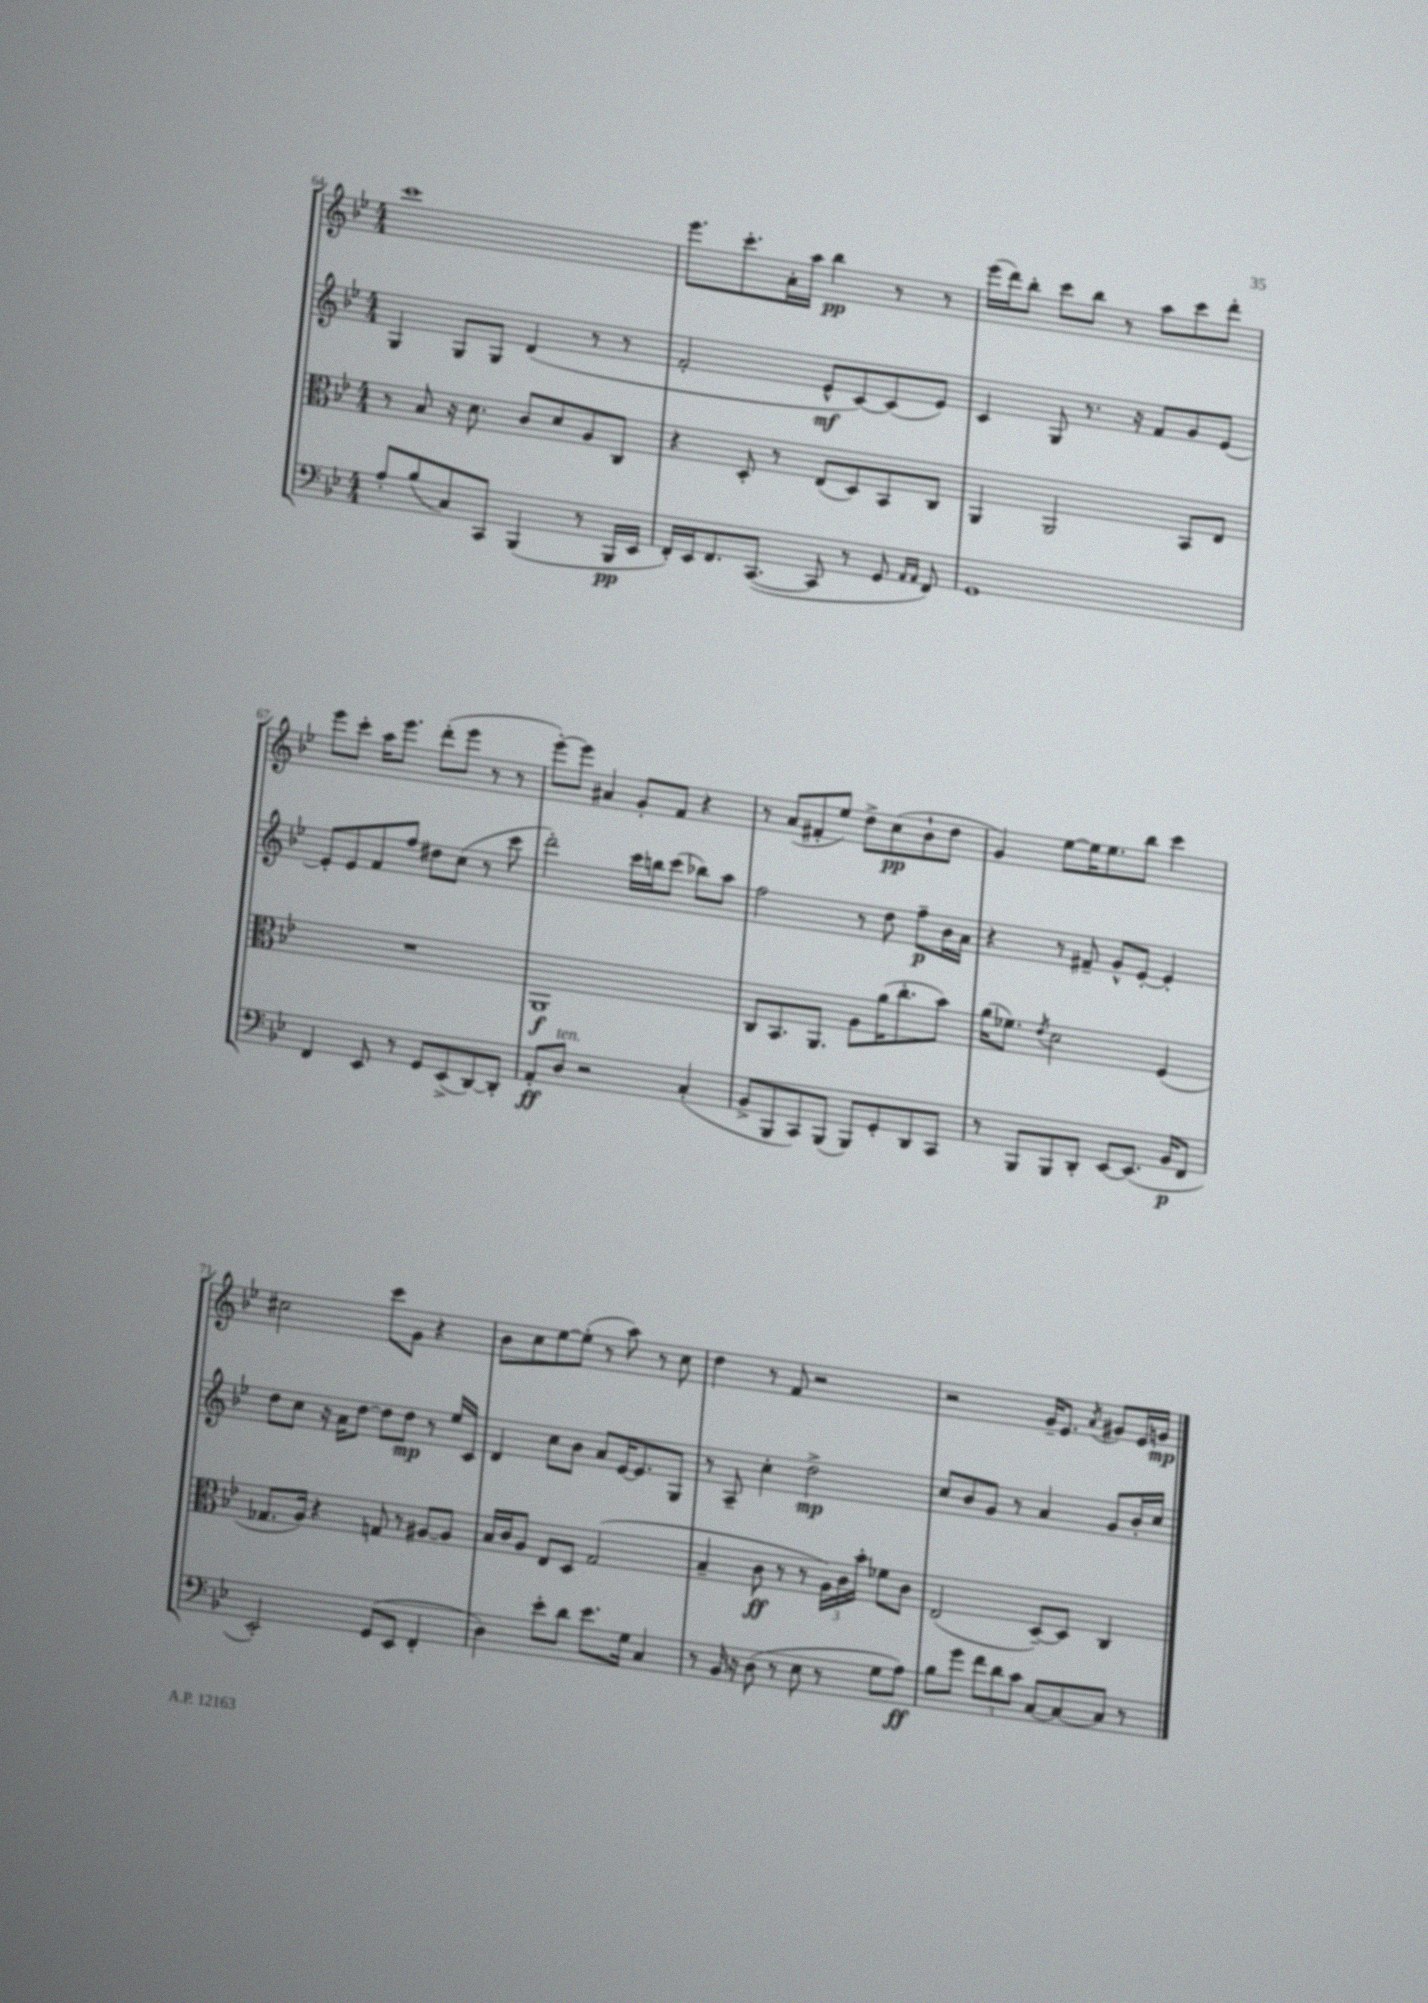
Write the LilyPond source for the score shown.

<<
\new StaffGroup <<
\new Staff = "s0" {
    \clef treble \key bes \major \numericTimeSignature \time 4/4
    c'''1 |
    ees'''8. c'''8.-. a'16-. a''16 bes''4\pp r8 r8 |
    ees'''16( d'''16) bes''8-. c'''8 bes''8 r8 a''8 c'''8 d'''8-. |
    ees'''8 c'''8-. a''16 ees'''8. d'''8-.( ees'''8 r8 r8 |
    ees'''8~-.) ees'''8 ais'4 g'8-. f'8 r4 |
    r8 a'8( fis'8-. ees''8) d''8-> c''8\pp( bes'8-! d''8 |
    g'4) ees''8~ ees''16 ees''8. bes''8 c'''4 |
    cis''2 c'''8 g'8 r4 |
    bes'8 c''8 ees''8~ ees''8-.( r8 a''8) r8 c''8 |
    d''4 r8 f'8 r2 |
    r2 g'16-- ees'8. \acciaccatura { a'8 } gis'8 ees'16 g'16\mp \bar "|." |
}
\new Staff = "s1" {
    \clef treble \key bes \major \numericTimeSignature \time 4/4
    g4 g8 g8 d'4( r8 r8 |
    f'2-. ees'8-^\mf c'8~) c'8( ees'8) |
    c'4 g8 r8. r16 f'8 g'8 ees'8~ |
    ees'8-. ees'8 f'8 f''8 dis''8 c''8( r8 c'''8 |
    d'''2-.) c'''16 b''16 c'''8( bes''8) a''8 |
    f''2 r8 d''8 f''8--\p bes'16 a'16 |
    r4 r8 fis'8-- g'8-^ ees'8~-. ees'4-. |
    d''8 c''8 r16 a'16 d''8~ d''8 d''8\mp r8 ees''16 c'16 |
    d'4 c''8 bes'8 a'8 ees'16~ ees'8. g8 |
    r8 a8-- c''4-. d''2->\mp |
    c''8 bes'8 g'8 r8 a'4 g'8 bes'16-. c''16 \bar "|." |
}
\new Staff = "s2" {
    \clef alto \key bes \major \numericTimeSignature \time 4/4
    r8 bes8 r16 d'8. c'8 d'8 a8 c8 |
    r4 d8-. r8 ees8( d8) bes,8 c8 |
    a,4 a,2 bes,8 ees8 |
    R1 |
    a,1\f |
    c8 bes,8. a,8. a8 a'16( c''8.-. bes'8) |
    a'16( fes'8.) \acciaccatura { ees'8 } d'2 f4( |
    ges8. a16) r4 g8 r8 ais8~ ais8 |
    bes16 c'16 a8 ees8 d8 g2( |
    bes4-- c'8\ff r8 r8 \tuplet 3/2 { a16) c'16 bes'16-. } fes'8 c'8 |
    ees2( d8~--) d8 c4 \bar "|." |
}
\new Staff = "s3" {
    \clef bass \key bes \major \numericTimeSignature \time 4/4
    a8-. bes8( c8) c,8 bes,,4( r8 bes,,16\pp ees,16 |
    f,16-.) ees,16 f,8. c,8.~( c,8 r8 g,8 \grace { a,16 a,16 } f,8) |
    g,1 |
    f,4 ees,8 r8 g,8 ees,8->( d,8~) d,8-. |
    a,8-.\ff d8^\markup { \italic "ten." } r2 c4-.( |
    bes,8-> bes,,8 c,8) bes,,8( bes,,8) g,8-. d,8 c,8 |
    r8 bes,,8 bes,,8 d,8-. ees,8~ ees,8.( bes,16\p f,8 |
    ees,2-.) g,8( ees,8 f,4-. |
    d4) ees'8-. d'8 ees'8. g16 c4 |
    r8 bes,16 r16 d8( r8 ees8 r8 g8 a8\ff) |
    bes8 g'8 \tuplet 3/2 { f'8 d'8 c'8 } c8~ c8~ c8 r8 \bar "|." |
}
>>
>>
\layout { \context { \Score currentBarNumber = #64 } }
